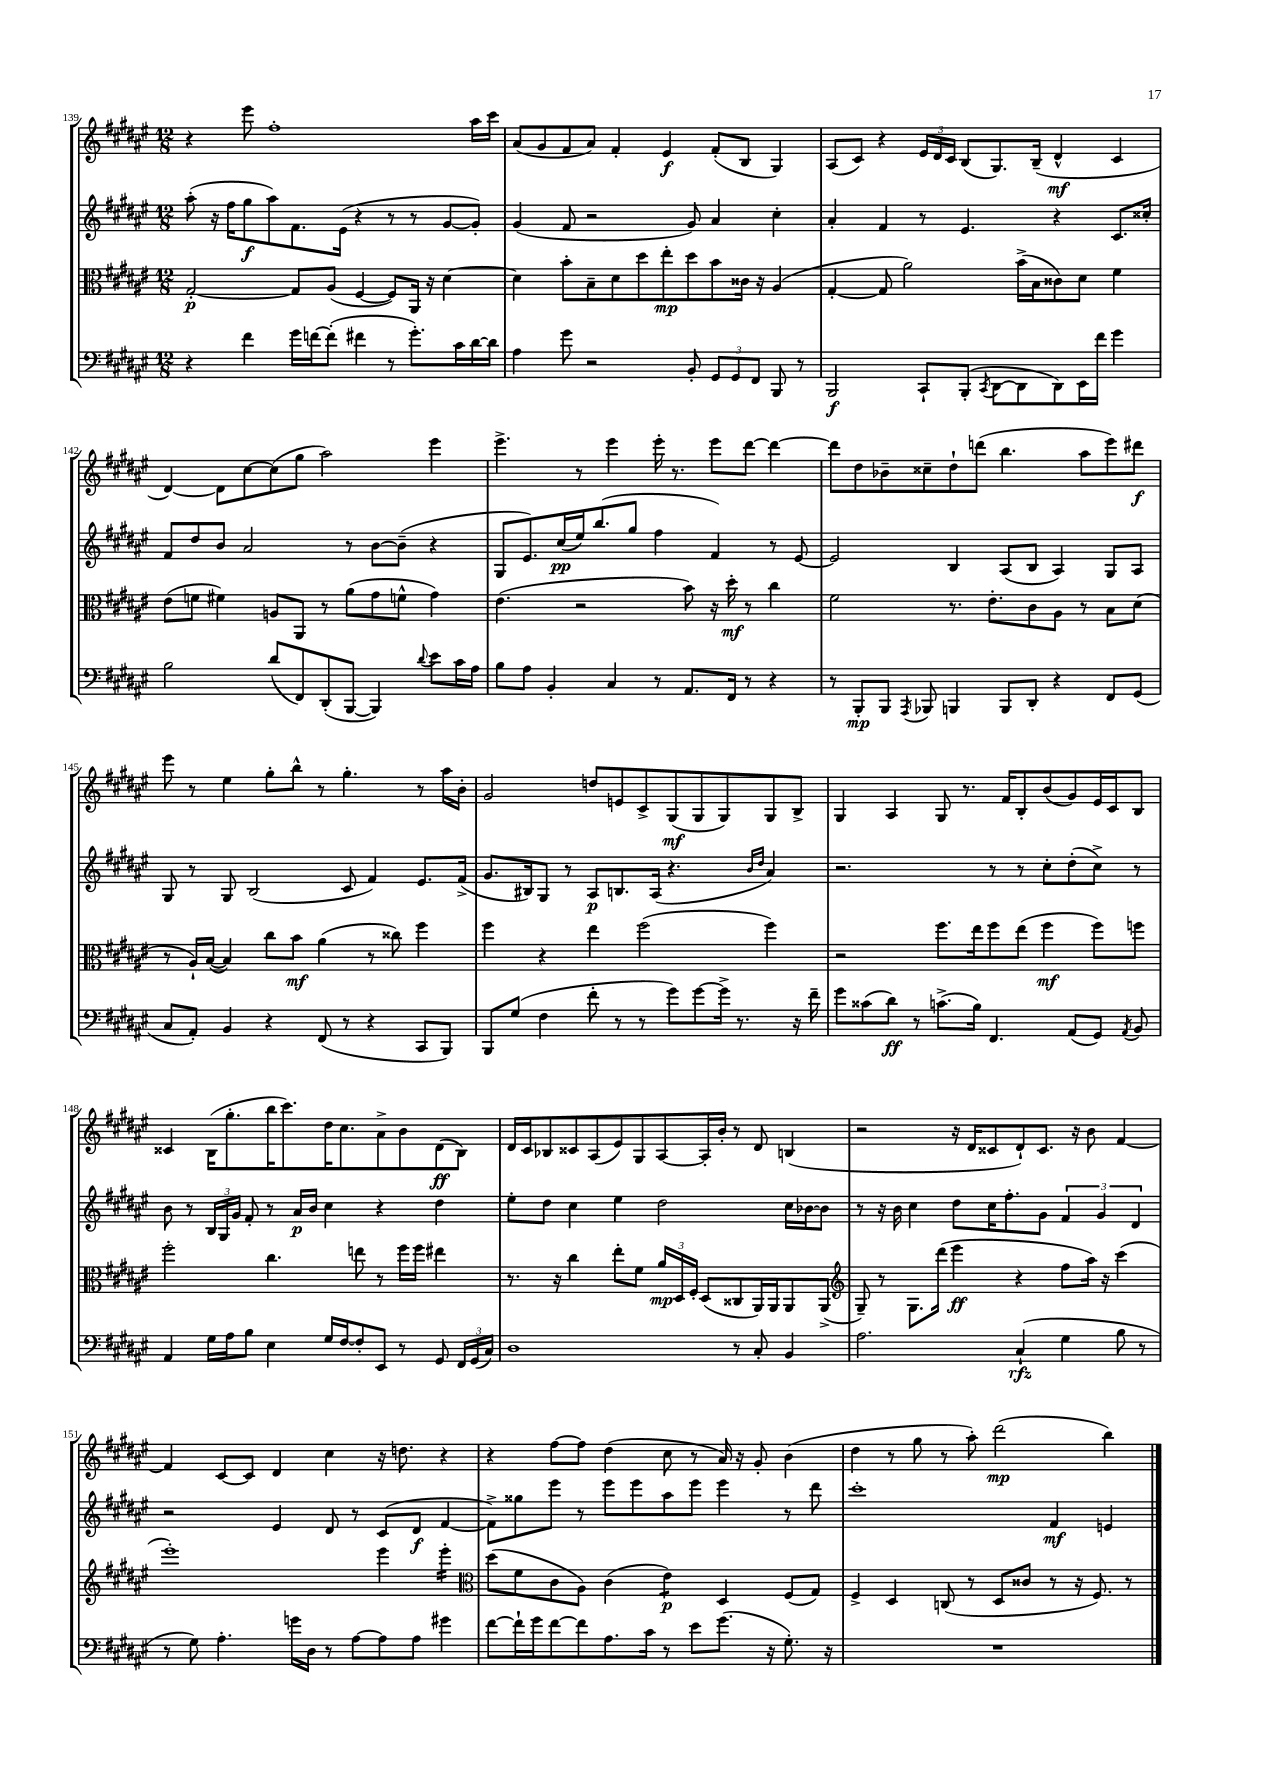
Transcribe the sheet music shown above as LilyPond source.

<<
\new StaffGroup <<
\new Staff = "s0" {
    \clef treble \key fis \major \numericTimeSignature \time 12/8
    \autoBeamOff r4 eis'''8 fis''1-. ais''16[ cis'''16] |
    ais'8[( gis'8 fis'8 ais'8]) fis'4-. eis'4\f fis'8[-.( b8] gis4) |
    ais8[( cis'8]) r4 \tuplet 3/2 { eis'16[ dis'16 cis'16] } b8[( gis8.) b16]--( dis'4-^\mf cis'4 |
    dis'4~) dis'8[ cis''8~ cis''8( gis''8] ais''2) eis'''4 |
    eis'''4.-> r8 eis'''4 eis'''16-. r8. eis'''8[ dis'''8]~ dis'''4~ |
    dis'''8[ dis''8 bes'8-- cisis''8-- dis''8-! d'''8]( b''4. ais''8[ eis'''8) dis'''8]\f |
    eis'''8 r8 eis''4 gis''8[-. b''8]-^ r8 gis''4.-. r8 ais''16[ b'16]-. |
    gis'2 d''8[ e'8 cis'8-> gis8\mf( gis8 gis8) gis8 b8]-> |
    gis4 ais4 gis8 r8. fis'16[ b8-. b'8( gis'8) eis'16 cis'16 b8] |
    cisis'4 b16[( gis''8.-. b''16 cis'''8.) dis''16 cis''8. ais'8-> b'8 dis'8\ff( b8]) |
    dis'16[ cis'16 bes8 cisis'8 ais8( eis'8) gis8 ais8~ ais16-. b'16]-. r8 dis'8 b4( |
    r2 r16 dis'16[ cisis'8 dis'8-!) cisis'8.] r16 b'8 fis'4~ |
    fis'4 cis'8[~ cis'8] dis'4 cis''4 r16 d''8. r4 |
    r4 fis''8[~ fis''8] dis''4( cis''8 r8 ais'16) r16 gis'8-. b'4( |
    dis''4 r8 gis''8 r8 ais''8-.) dis'''2\mp( b''4) \bar "|." |
}
\new Staff = "s1" {
    \clef treble \key fis \major \numericTimeSignature \time 12/8
    \autoBeamOff ais''8-.( r16 fis''16[ gis''8\f ais''8) fis'8. eis'16]( r4 r8 r8 gis'8[~ gis'8]-.) |
    gis'4( fis'8 r2 gis'8) ais'4 cis''4-. |
    ais'4-. fis'4 r8 eis'4. r4 cis'8.[ cisis''16]-. |
    fis'8[ dis''8 b'8] ais'2 r8 b'8[~ b'8]--( r4 |
    gis8[ eis'8.) cis''16\pp( eis''16) b''8.( gis''8] fis''4 fis'4) r8 eis'8~ |
    eis'2 b4 ais8[( b8] ais4) gis8[ ais8] |
    gis8 r8 gis8 b2( cis'8 fis'4) eis'8.[ fis'16]->( |
    gis'8.[ bis16) gis8] r8 ais8[\p b8. ais16]( r4. \grace { b'16[ dis''16] } ais'4) |
    r2. r8 r8 cis''8[-. dis''8-.( cis''8]->) r8 |
    b'8 r8 \tuplet 3/2 { b16[ gis16 gis'16] } fis'8-. r8 ais'16[\p b'16] cis''4 r4 dis''4 |
    eis''8[-. dis''8] cis''4 eis''4 dis''2 cis''16[ bes'16~ bes'8] |
    r8 r16 b'16 cis''4 dis''8[ cis''16 fis''8.-. gis'8] \tuplet 3/2 { fis'4 gis'4 dis'4 } |
    r2 eis'4 dis'8 r8 cis'8[( dis'8]\f fis'4~ |
    fis'8[->) gisis''8 eis'''8] r8 eis'''8[ eis'''8 ais''8 eis'''8] eis'''4 r8 dis'''8 |
    cis'''1-. fis'4\mf e'4 \bar "|." |
}
\new Staff = "s2" {
    \clef alto \key fis \major \numericTimeSignature \time 12/8
    \autoBeamOff gis2~-.\p gis8[ ais8]( fis4~ fis8[) ais,16] r16 dis'4~ |
    dis'4 b'8[-. b8-- dis'8 dis''8 eis''8-.\mp dis''8 b'8 cisis'16] r16 ais4( |
    gis4~-. gis8 ais'2) b'16[->( b16 cisis'8) dis'8] fis'4 |
    eis'8[( f'8] fis'4) a8[ ais,8] r8 ais'8[( gis'8 f'8]-^ gis'4) |
    eis'4.( r2 b'8) r16 dis''16-.\mf r8 cis''4 |
    fis'2 r8. eis'8.[-. cis'8 ais8] r8 b8[ dis'8]( |
    r8 ais16[-!) b16]~( b4) cis''8[ b'8]\mf ais'4( r8 cisis''8) fis''4 |
    fis''4 r4 eis''4 fis''2( fis''4) |
    r2 fis''8.[ eis''16 fis''8 eis''8]( fis''4\mf fis''8[) f''8] |
    fis''2-. cis''4. e''8 r8 fis''16[ fis''16] eis''4 |
    r8. r16 cis''4 eis''8[-. fis'8] \tuplet 3/2 { ais'16[\mp dis16 fis16]-. } dis8[( cisis8 ais,16) ais,16 ais,8 ais,8]->( |
    \clef treble gis8--) r8 gis8.[ dis'''16]( eis'''4\ff r4 fis''8[ ais''16]) r16 cis'''4( |
    eis'''1-.) eis'''4 eis'''4:16-. |
    \clef alto dis''8[( fis'8 cis'8 ais8]) cis'4( eis'4:8\p) dis4 fis8[( gis8]) |
    fis4-> dis4 c8( r8 dis8[ cisis'8] r8 r16 fis8.) r8 \bar "|." |
}
\new Staff = "s3" {
    \clef bass \key fis \major \numericTimeSignature \time 12/8
    \autoBeamOff r4 fis'4 gis'16[ f'16~ f'8]-.( fis'4 r8 gis'8.[-.) cis'16 dis'16~ dis'16] |
    ais4 gis'8 r2 b,8-. \tuplet 3/2 { gis,8[ gis,8 fis,8] } b,,8 r8 |
    b,,2\f cis,8[-! b,,8]-.( \acciaccatura { cis,8 } dis,8[~ dis,8 dis,8) eis,16 fis'16] gis'4 |
    b2 dis'8[( fis,8) dis,8-.( b,,8]~ b,,4) \appoggiatura { dis'8 } eis'8[ cis'16 ais16] |
    b8[ ais8] b,4-. cis4 r8 ais,8.[ fis,16] r8 r4 |
    r8 b,,8[-.\mp b,,8] \acciaccatura { ais,,8 } bes,,8 b,,4 b,,8[ dis,8]-. r4 fis,8[ gis,8]( |
    cis8[ ais,8]-.) b,4 r4 fis,8( r8 r4 cis,8[ b,,8]) |
    b,,8[ gis8]( fis4 fis'8-. r8 r8 gis'8[) gis'8~ gis'16]-> r8. r16 fis'16-- |
    gis'8[ cisis'8( dis'8]\ff) r8 c'8.[->( b16]) fis,4. ais,8[( gis,8]) \acciaccatura { ais,8 } b,8 |
    ais,4 gis16[ ais16 b8] eis4 gis16[ fis16~ fis8-. eis,8] r8 gis,8 \tuplet 3/2 { fis,16[ gis,16( cis16]) } |
    dis1 r8 cis8-. b,4 |
    ais2. cis4-!\rfz( gis4 b8 r8 |
    r8 gis8) ais4.-. g'16[ dis16] r8 ais8[~ ais8 ais8] gis'4 |
    fis'8[~ fis'16-! gis'16 fis'8~ fis'8 ais8. cis'16] r8 eis'8[ gis'8.]( r16 gis8.-.) r16 |
    R1. \bar "|." |
}
>>
>>
\layout { \context { \Score currentBarNumber = #139 } }
